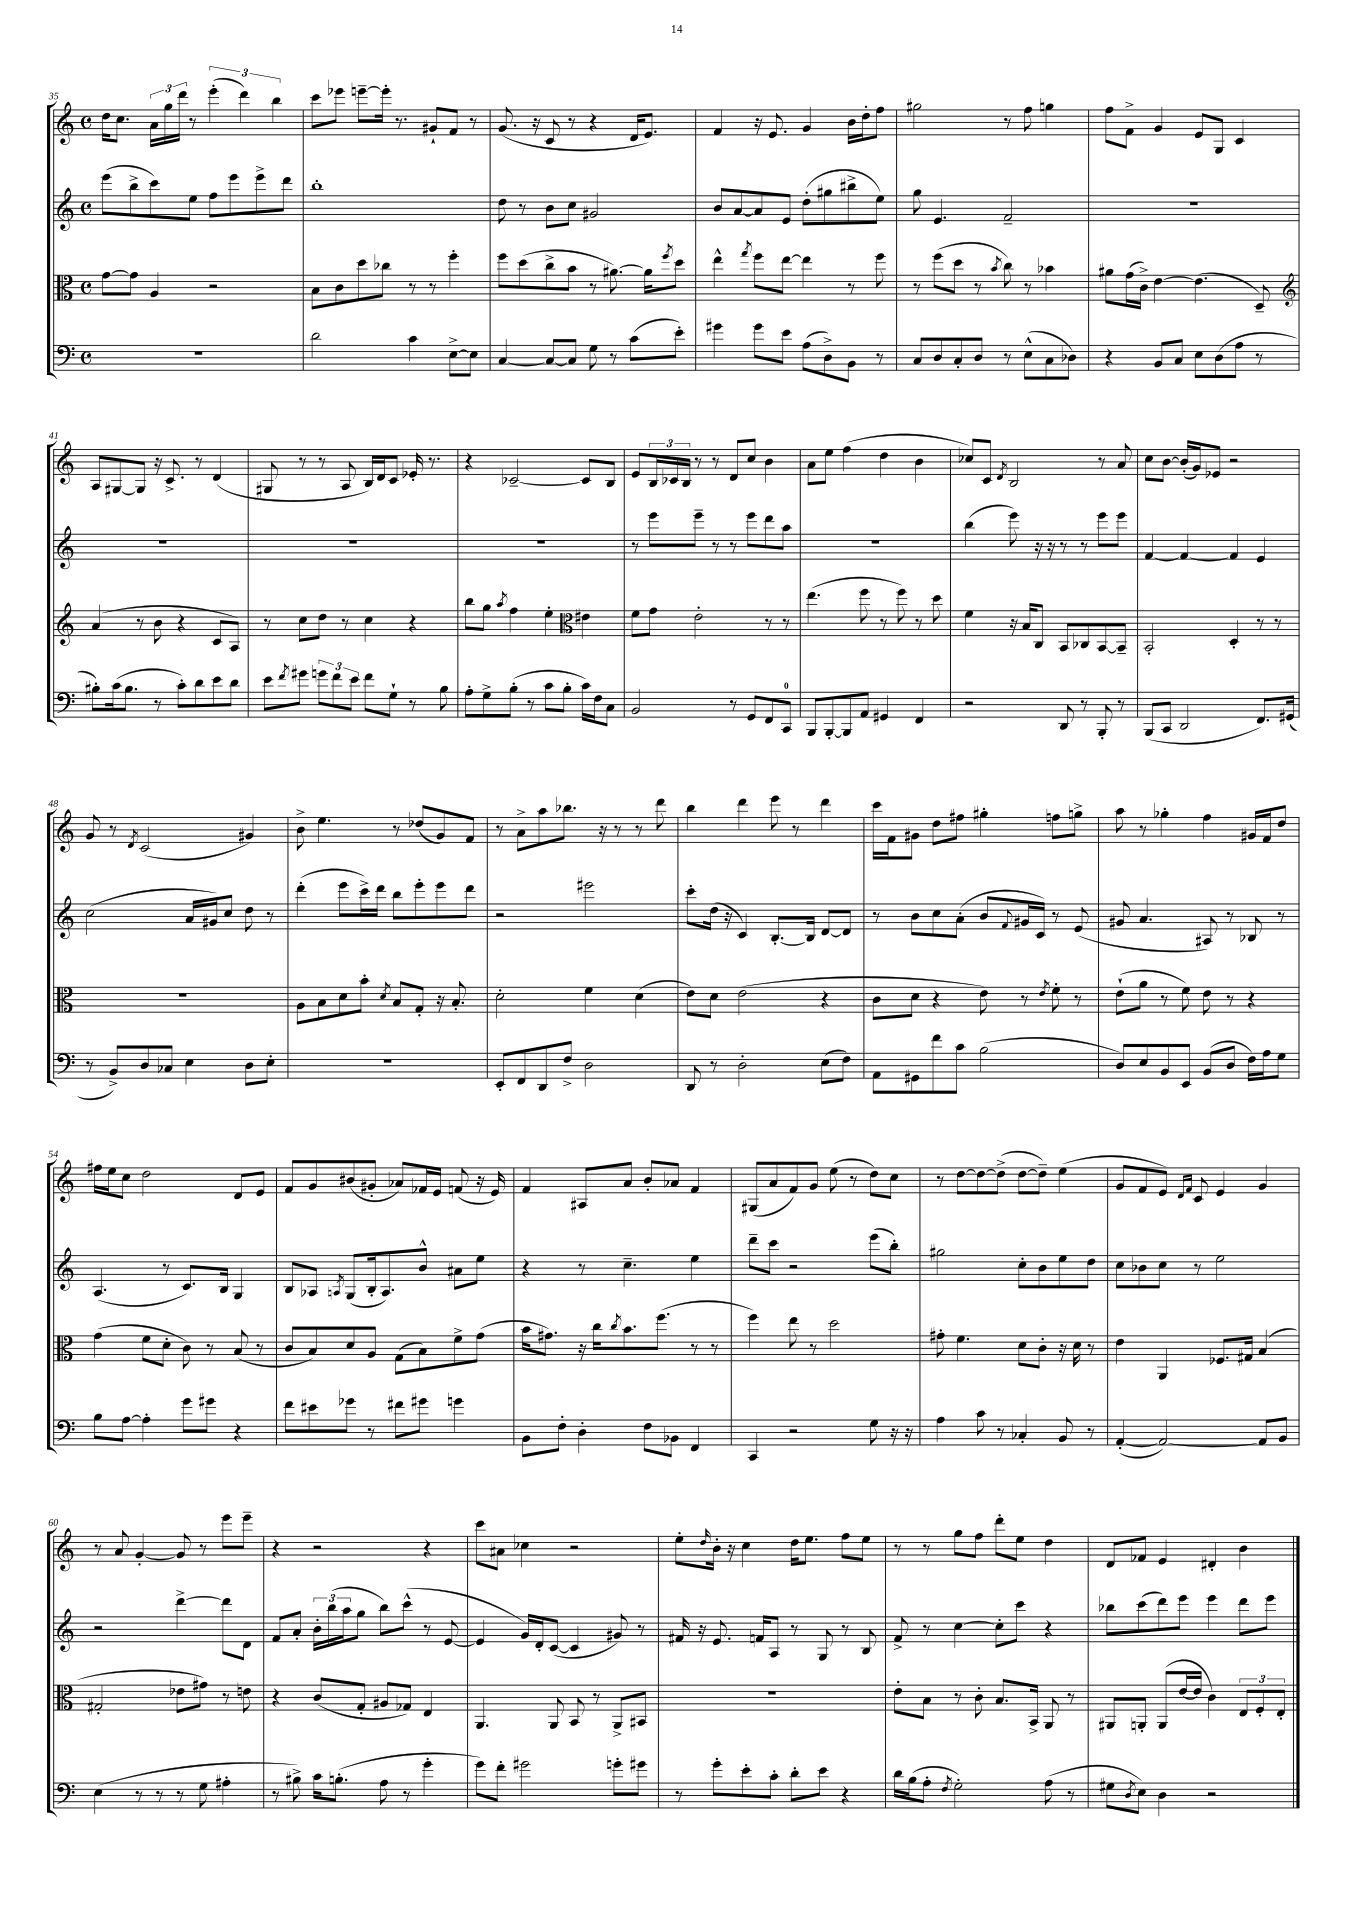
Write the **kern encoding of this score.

**kern	**kern	**kern	**kern
*part4	*part3	*part2	*part1
*staff4	*staff3	*staff2	*staff1
*clefF4	*clefC3	*clefG2	*clefG2
*k[]	*k[]	*k[]	*k[]
*M4/4	*M4/4	*M4/4	*M4/4
*met(c)	*met(c)	*met(c)	*met(c)
=35	=35	=35	=35
1r	[8g\L	(8eee\L	16dd\KL
.	.	.	8.cc\J
.	8g\J]	8bb^\	.
.	4A/	8ccc\)	24a\LL
.	.	.	24gg\
.	.	.	24ddd\JJ
.	.	8ee\J	8r
.	2r	8ff\L	(6eee'\
.	.	8eee\	.
.	.	.	6ddd\)
.	.	8eee^\	.
.	.	.	6bb\
.	.	8ddd\J	.
=36	=36	=36	=36
2d\	8B\L	1bb'	8ccc\L
.	8c\	.	8eee-X\J
.	8dd\	.	[8eeen~\L
.	8cc-X\J	.	16eee'\Jk]
.	.	.	8.r
4c\	8r	.	.
.	8r	.	8g#X`/L
[8E^\L	4ff'\	.	8f/J
8E\J]	.	.	8r
=37	=37	=37	=37
[4C/	8ff\L	8dd\	(8.g/
.	(8dd\	8r	.
.	.	.	16r
8C/L_	8cc^\	8b\L	8c/
8C/J]	8b\J	8cc\J	8r
8G\	8r	2g#X/	4r
8r	[8.a#X\)	.	.
(8c\L	.	.	16d/KL
.	16a#\KL]	.	8.e/J)
.	8qff/	.	.
8e'\J)	8dd\J	.	.
=38	=38	=38	=38
4g#X\	4ee^^\	8b/L	4f/
.	.	[8a/	.
.	8qgg/	.	.
8g#\L	8ff\L	8a/]	16r
.	.	.	8.e/
8e\J	[8ee\J	8e/J	.
(8A\L	4ee\]	(8dd'\L	4g/
8D^\)	.	8gg#X\	.
8BB\J	8r	8bb#X^\	16b\LL
.	.	.	16dd'\J
8r	8ff\	8ee\J)	8ff\J
=39	=39	=39	=39
8C/L	8r	8gg\	2gg#X\
8D/	(8ff\L	4.e/	.
8C'/	8dd\J	.	.
8D/J	8r	.	.
.	8qb/	.	.
8r	8cc\)	2f~/	8r
(8E^^\L	8r	.	8ff\
8C\	4b-X\	.	4ggn\
8D-X\J)	.	.	.
=40	=40	=40	=40
4r	8a#X\L	1r	8ff\L
.	(16g\L	.	8f^\J
.	16c^\JJ)	.	.
8BB/L	[4e\	.	4g/
8C/J	.	.	.
8E\L	(4.e\]	.	8e/L
(8D\	.	.	8G/J
8A\J	.	.	4c/
8r	8D~/)	.	.
!!LO:LB:g=z
=41	=41	=41	=41
*	*clefG2	*	*
8B#X'\L)	(4a/	1r	8A/L
(16c\k	.	.	[8G#X/
8.B#\J	.	.	.
.	8r	.	8G#/J]
8r	8b\	.	16r
.	.	.	8.c^/
8c'\L)	4r	.	.
8d\	.	.	8r
8e\	8c/L	.	(4d/
8d\J	8A/J)	.	.
=42	=42	=42	=42
8e\L	8r	1r	8G#X/
8qf/	.	.	.
8g#X\J	8cc\L	.	8r
12gn\L	8dd\J	.	8r
12f\	.	.	.
.	8r	.	8A/
12e\J	.	.	.
8f\L	4cc\	.	16B/LL)
.	.	.	16d/J
8G`\J	.	.	8c/J
8r	4r	.	16e-X'/
.	.	.	8.r
8B\	.	.	.
=43	=43	=43	=43
8A'\L	8bb\L	1r	4r
8G^\	8gg\J	.	.
.	8qaa/	.	.
(8B'\J	4ff\	.	[2c-X~/
8r	.	.	.
8c\L	4ee'\	.	.
8B'\J	.	.	.
*	*clefC3	*	*
16c\LL)	4e#X\	.	8c-/L]
16F\J	.	.	.
8C\J	.	.	8B/J
=44	=44	=44	=44
2BB/	8f\L	8r	8e/L
.	8g\J	8eee\L	24B/L
.	.	.	24c-X/
.	.	.	24B/JJ
.	2e'\	8eee~\J	8r
.	.	8r	8r
8r	.	8r	8d/L
8GG/L	.	8eee\L	8cc/J
8FF/	8r	8ddd\	4b\
8CC/J	8r	8aa\J	.
=45	=45	=45	=45
8BBB/L	(4.ee\	1r	8a\L
[8BBB'/	.	.	8ee\J
8BBB/]	.	.	(4ff\
8AA/J	8ff\	.	.
4GG#X/	8r	.	4dd\
.	8ff\)	.	.
4FF/	8r	.	4b\
.	8dd\	.	.
=46	=46	=46	=46
2r	4f\	(4bb\	8cc-X/L)
.	.	.	8c/J
.	.	.	8qd/
.	16r	8eee\)	2B/
.	16B/KL	.	.
.	8C/J	16r	.
.	.	16r	.
8DD/	8BB/L	8r	.
8r	8C-X/	8r	.
8BBB'/	[8BB/	8eee\L	8r
8r	8BB~/J]	8eee\J	8a/
=47	=47	=47	=47
(8BBB/L	2BB'/	[4f/	8cc\L
8CC/J	.	.	[8b\J
2DD/	.	4f/_	(16b'/LL]
.	.	.	16g/J)
.	.	.	8e-X/J
.	4D'/	4f/]	2r
8.FF/L)	8r	4e/	.
.	8r	.	.
(16GG#X/Jk	.	.	.
!!LO:LB:g=z
=48	=48	=48	=48
8r	1r	(2cc\	8g/
8BB^/L)	.	.	8r
.	.	.	8qd/
8D/	.	.	(2c/
8C-X/J	.	.	.
4E\	.	16a/LL	.
.	.	16g#X/J)	.
.	.	8cc/J	.
8D\L	.	8dd\	4g#X/)
8E'\J	.	8r	.
=49	=49	=49	=49
1r	8A\L	(4ddd'\	8b^\
.	8B\	.	4.ee\
.	8d\	8eee\L	.
.	8b'\J	16ccc^\L)	.
.	.	16ddd\JJ	.
.	8qd/	.	.
.	8B/L	8bb\L	8r
.	8G'/J	8eee'\	(8dd-X/L
.	16r	8eee\	8g/)
.	8.B'/	.	.
.	.	8ddd\J	8f/J
=50	=50	=50	=50
8EE'/L	2d'\	2r	8r
8FF/	.	.	8a^\L
8DD/	.	.	8aa\
8F^/J	.	.	8.bb-X\J
2D\	4f\	2eee#X\	.
.	.	.	16r
.	.	.	8r
.	(4d\	.	8r
.	.	.	8ddd\
=51	=51	=51	=51
8DD/	8e\L)	8ccc'\L	4bb\
8r	8d\J	(16dd\Jk	.
.	.	16r	.
2D'\	(2e\	4c/)	4ddd\
.	.	[8.B'/L	8eee\
.	.	.	8r
.	.	16B/Jk]	.
(8E\L	4r	[8d/L	4ddd\
8F\J)	.	8d/J]	.
=52	=52	=52	=52
8AA\L	8c\L	8r	16ccc\LL
.	.	.	16f\J
8GG#X\	8d\J	8b\L	8g#X\J
8f\	4r	8cc\	8dd\L
8c\J	.	(8a'\J	8ff#X\J
(2B\	8e\)	8b/L	4gg#X'\
.	.	8qqf/	.
.	8r	16g#X/L	.
.	.	16c/JJ)	.
.	8qe/	.	.
.	8f'\	8r	8ffn\L
.	8r	(8e/	8ggn^\J
=53	=53	=53	=53
8D/L)	(8e`\L	8g#X/	8aa\
8E/	8a\J	4.a/	8r
8BB/	8r	.	4gg-X'\
8EE/J	8f\)	.	.
(8BB/L	8e\	8A#X/)	4ff\
8D/J	8r	8r	.
16F\LL)	4r	8B-X/	16g#X/LL
16A\J	.	.	16f/J
8G\J	.	8r	8dd/J
!!LO:LB:g=z
=54	=54	=54	=54
8B\L	(4g\	(4.A/	16ff#X\LL
.	.	.	16ee\J
[8A\J	.	.	8cc\J
4A'\]	8f\L	.	2dd\
.	8d'\J	8r	.
8g\L	8c\)	8.c/L)	.
8g#X\J	8r	.	.
.	.	16B/Jk	.
4r	(8B/	4G/	8d/L
.	8r	.	8e/J
=55	=55	=55	=55
8f\L	8c/L	8B/L	8f/L
8e#X\	8B/)	8A-X/J	8g/
.	.	8qAn/	.
8g-X\J	8d/	(8G/L	(8b#X/
8r	8A/J	16B'/k	8g#X'/J
.	.	8.A/)	.
8f#X\L	(8G\L	.	8a-X/L)
8g#X\J	8B\)	8b^^/J	16f-X/L
.	.	.	16e/JJ
4gn\	8f^\	8a#X\L	(8fn/
.	(8g\J	8ee\J	16r
.	.	.	16e/)
=56	=56	=56	=56
8BB\L	16b\KL	4r	4f/
.	8.g#X\J)	.	.
8F'\J	.	.	.
4D'\	16r	8r	8A#X/L
.	16cc\KL	.	.
.	8qcc/	.	.
.	8.b\	4.cc~\	8a/J
8F\L	.	.	8b'/L
.	(8.ff\J	.	.
8BB-X\J	.	.	8a-X/J
4FF/	8r	4ee\	4f/
.	8r	.	.
=57	=57	=57	=57
4CC/	4ff\)	8ddd~\L	(8G#X/L
.	.	8ccc\J	8a/
2r	8ee\	2r	8f/)
.	8r	.	8g/J
.	2dd\	.	(8ee\
.	.	.	8r
8G\	.	(8eee\L	8dd\L)
16r	.	8bb'\J)	8cc\J
16r	.	.	.
=58	=58	=58	=58
4A\	8g#X'\	2gg#X\	8r
.	4.f\	.	[8dd\L
8c\	.	.	8dd\_
8r	.	.	(8dd^\J]
4C-X'/	8d\L	8cc'\L	[8dd\L
.	8c'\J	8b\	8dd~\J])
8BB/	16r	8ee\	(4ee\
.	16d\	.	.
8r	8r	8dd\J	.
=59	=59	=59	=59
([4AA'/	4e\	8cc\L	8g/L
.	.	8b-X\	8f/
2AA/_)	4AA/	8cc\J	8e/J)
.	.	.	16qqd/LL
.	.	.	16qqf/JJ
.	.	8r	8c/
.	8.F-X/L	2ee\	4e/
.	16G#X/Jk	.	.
8AA/L]	(4B/	.	4g/
8BB/J	.	.	.
!!LO:LB:g=z
=60	=60	=60	=60
(4E\	2G#X'/	2r	8r
.	.	.	8a/
8r	.	.	[4g'/
8r	.	.	.
8r	8e-X\L	[4ddd^\	8g/]
8G\	8g#X\J)	.	8r
4A#X'\	8r	8ddd\L]	8eee\L
.	8en\	8d\J	8eee~\J
=61	=61	=61	=61
8r	4r	8f/L	4r
8B#X^\)	.	8a'/J	.
16c\KL	(8c/L	24b'\LL	2r
.	.	(24bb\	.
(8.Bn'\J	.	.	.
.	.	24aa\J	.
.	8G'/J	8gg\J	.
8A\	8A#X/L	8bb\L)	.
8r	8G-X/J)	(8ccc^^\J	.
4g'\	4E/	8r	4r
.	.	[8e/	.
=62	=62	=62	=62
8g\L)	4.AA/	4e/]	8ccc\L
8f'\J	.	.	8a#X\J
2g#X\	.	16g/LL)	4cc-X\
.	.	16d'/J	.
.	8AA/	([8c/J	.
.	8BB/	4c/]	2r
.	8r	.	.
8gn'\L	8AA^/L	8g#X/)	.
8g#X\J	8BB#X/J	8r	.
=63	=63	=63	=63
8r	1r	16f#X/	8ee'\L
.	.	16r	.
.	.	.	16qqdd/
8g'\L	.	8.e/	16b'\Jk
.	.	.	16r
8e'\	.	.	4cc\
.	.	16fn/KL	.
8c'\J	.	8A/J	.
8d'\L	.	8r	16dd\KL
.	.	.	8.ee\J
8e\J	.	8G/	.
4r	.	8r	8ff\L
.	.	8B/	8ee\J
=64	=64	=64	=64
16d\LL	8e'\L	8f^/	8r
(16B\J	.	.	.
8A'\J	8B\J	8r	8r
8qF/	.	.	.
2G'\)	8r	[4cc\	8gg\L
.	8c'\	.	8ff\J
.	8.B/L	8cc'\L]	8ddd'\L
.	.	8ccc\J	8ee\J
.	16BB^/Jk	.	.
(8A\	8AA/	4r	4dd\
8r	8r	.	.
=65	=65	=65	=65
8G#X\L	8AA#X/L	8bb-X\L	8d/L
8qD/	.	.	.
8E\J)	8AAn'/J	(8ccc\	8f-X/J
4D\	(8AA/L	8ddd\)	4e/
.	[16e/L	8eee\J	.
.	16e/JJ]	.	.
2r	4c\)	4eee\	4d#X'/
.	12E/L	8ddd\L	4b\
.	12F'/	.	.
.	.	8eee\J	.
.	12E'/J	.	.
==	==	==	==
*-	*-	*-	*-
